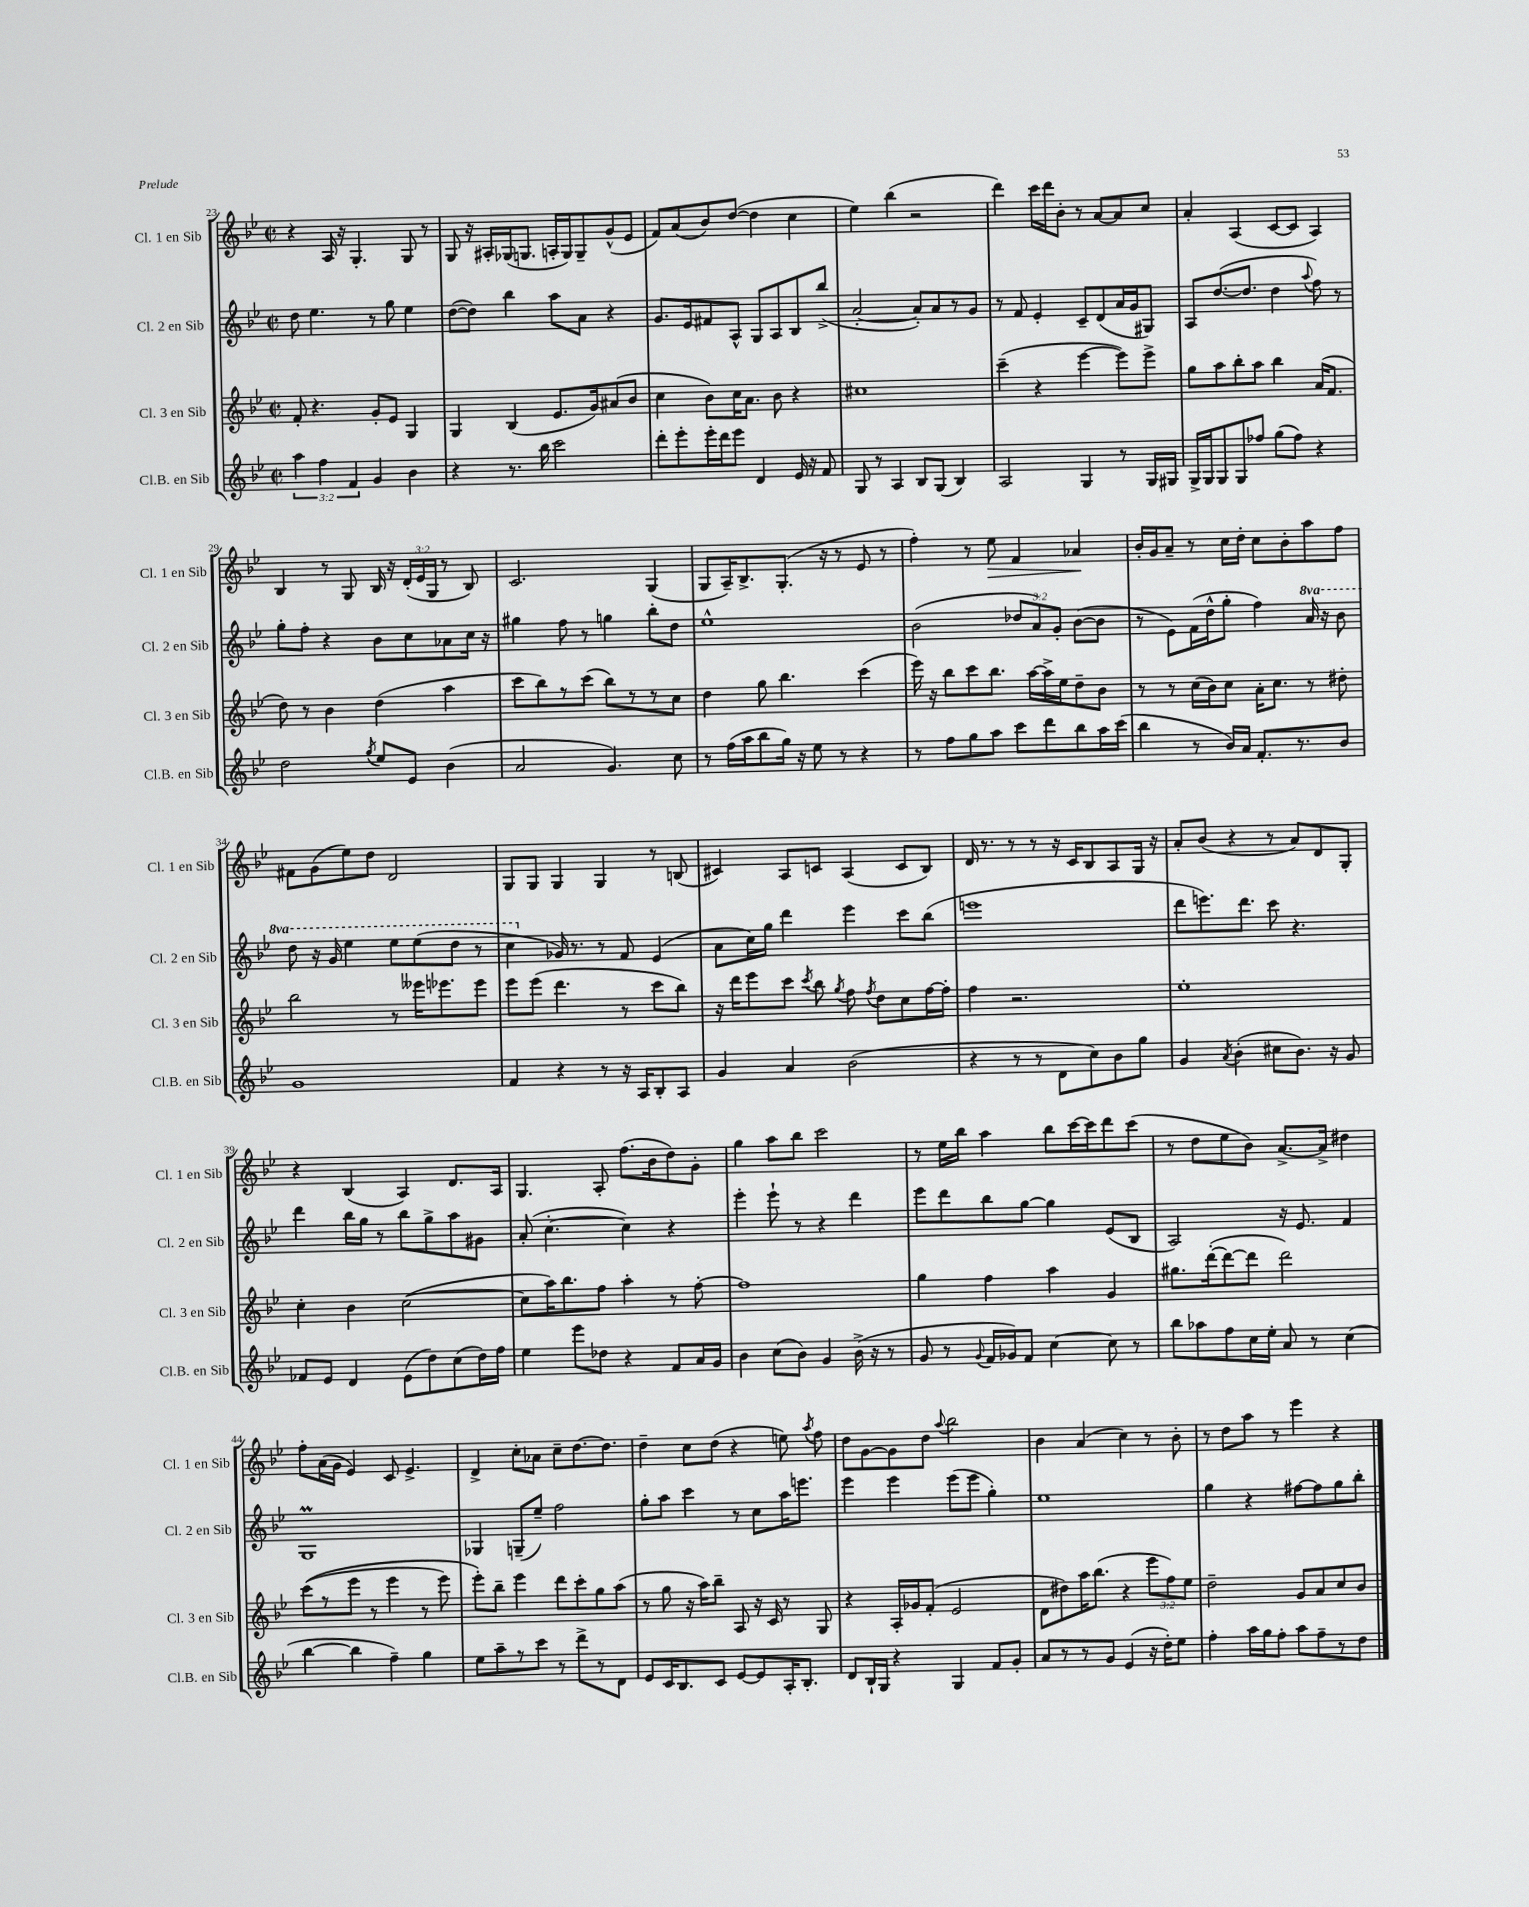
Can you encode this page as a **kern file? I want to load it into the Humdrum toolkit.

**kern	**kern	**kern	**kern
*staff4	*staff3	*staff2	*staff1
*clefG2	*clefG2	*clefG2	*clefG2
*k[b-e-]	*k[b-e-]	*k[b-e-]	*k[b-e-]
*M2/2	*M2/2	*M2/2	*M2/2
*met(c|)	*met(c|)	*met(c|)	*met(c|)
6aa	8f'	8dd	4r
.	4.r	4.ee-	.
6ff	.	.	.
.	.	.	16A
.	.	.	16r
6f	.	.	.
.	.	.	4.G'
4g	8g'	8r	.
.	8e-	8gg	.
4b-	4G	4ee-	8G
.	.	.	8r
=	=	=	=
4r	4G	([8dd	8G
.	.	8dd])	16r
.	.	.	16A#'
8.r	(4B-	4bb-	(16G-
.	.	.	8.G
16bb-	.	.	.
2ccc	8.e-	8aa	16A'
.	.	.	16G)
.	.	8a	8G~
.	16g)	.	.
.	(8a#	4r	(8g^^
.	8b-	.	8e-
=	=	=	=
8ddd'	4cc	8.g	8f)
8eee-'	.	.	(8a
.	.	16e-	.
16eee-'	8b-)	8f#	8b-)
16ddd	.	.	.
8eee-	16cc	8A^^	([8dd
.	8.a	.	.
4d	.	8G	4dd]
.	8b-	8A	.
16e-	4r	8B-	4cc
16r	.	.	.
8f	.	(8bb-^	.
=	=	=	=
8G	1cc#	[2a'	4ee-)
8r	.	.	.
4A	.	.	(4bb-
8B-	.	8a'])	2r
(8G	.	8a	.
4B-)	.	8r	.
.	.	8g	.
=	=	=	=
2A	(4ccc~	8r	4ddd)
.	.	8f	.
.	4r	4e-'	16ccc
.	.	.	16ddd
.	.	.	8b-'
4G	[4eee-	8c~	8r
.	.	(8d	[8a
8r	8eee-])	16a	8a]
.	.	16g	.
16G	8eee-^	8G#)	8cc
16G#	.	.	.
=	=	=	=
16G^	8gg	8A	4a'
16G	.	.	.
8G	8aa	([8.dd	.
8G	8bb-'	.	(4A
.	.	8.dd]	.
8ff-	8aa	.	.
(8gg	4bb-	4dd	[8c
8ff-)	.	.	8c]
.	.	8qqaa	.
4r	(16a	8ff)	4A)
.	8.f	.	.
.	.	8r	.
=	=	=	=
2dd	8dd)	8gg'	4B-
.	8r	8ff'	.
.	4b-	4r	8r
.	.	.	8G
8qgg	.	.	.
8ee-	(4dd	8b-	16B-
.	.	.	16r
8e-	.	8cc	(24d'
.	.	.	24e-
.	.	.	24G
(4b-	4aa	8a-	8r
.	.	16cc	8B-)
.	.	16r	.
=	=	=	=
2a	8ccc	4gg#	2.c
.	8bb-)	.	.
.	8r	8ff	.
.	(8ccc	8r	.
4.g)	8bb-)	4gg	.
.	8r	.	.
.	8r	8bb-'	(4G
8cc	8cc	8dd	.
=	=	=	=
8r	4dd	1ee-^^	8G
(16ff	.	.	16A~)
16aa	.	.	8.B-^
8bb-	8gg	.	.
16gg)	4.bb-	.	(8.G'
16r	.	.	.
8ee-	.	.	.
.	.	.	16r
8r	.	.	8r
4r	(4ccc	.	8e-
.	.	.	8r
=	=	=	=
8r	16eee-)	(2b-	4ff')
.	16r	.	.
8ff	8bb-	.	.
8gg	8ccc	.	8r
8aa	8.bb-	.	8ee-
8ccc	.	12dd-	4f
.	[16aa	.	.
.	.	12a)	.
8ddd	16aa^]	.	.
.	.	12g'	.
.	16ee-	.	.
8bb-	8dd~	([8b-	4a-
16aa	8b-	8b-]	.
(16ccc	.	.	.
=	=	=	=
4bb-	8r	8r	16b-'
.	.	.	16g
.	8r	8e-)	8a~
8r	(16cc	(16f	8r
.	16b-)	16dd^^	.
16b-)	8cc	8gg'	16cc
16a	.	.	16dd'
8.f'	16a'	4ff)	8cc
.	8.cc	.	.
.	.	.	8b-'
8.r	.	.	.
.	8r	16aa	8aa
.	.	16r	.
8b-	8dd#'	8bb-	8ff
=	=	=	=
1g	2bb-	8ddd	8f#
.	.	16r	(8g
.	.	16gg	.
.	.	4eee-	8ee-)
.	.	.	8dd
.	8r	8eee-	2d
.	16eee--	(8eee-	.
.	8.eee-	.	.
.	.	8ddd	.
.	8eee-	8r	.
=	=	=	=
4f	8eee-	4ccc	8G
.	(8eee-	.	8G
4r	4.ddd	16g-)	4G
.	.	8.r	.
8r	.	8r	4G
16r	8r	8f	.
16A	.	.	.
8B-'	8ccc	(4e-	8r
8A	8bb-)	.	(8B
=	=	=	=
4g	16r	8a	4c#)
.	16ddd	.	.
.	8eee-	16cc)	.
.	.	16gg	.
4a	8ccc	4ddd	8A
.	8qccc	.	.
.	8bb-	.	8c
.	8qgg	.	.
(2b-	8ff	4eee-	(4A
.	8qff	.	.
.	8dd	.	.
.	8cc	8ccc	8c
.	[16ff	(8bb-	8B-)
.	16ff']	.	.
=	=	=	=
4r	4ff	1eee	16d
.	.	.	8.r
8r	2.r	.	8r
8r	.	.	8r
8d	.	.	16r
.	.	.	16c
8cc)	.	.	8B-
8b-	.	.	8A
8gg	.	.	16G
.	.	.	16r
=	=	=	=
4g	1ee-'	8ddd	8a'
.	.	8.eee)	(8b-
8qa	.	.	.
(4b-'	.	.	4r
.	.	8.ddd	.
8cc#	.	8ccc	8r
8.b-)	.	4.r	8a)
.	.	.	8d
16r	.	.	.
8g	.	.	8G'
=	=	=	=
8f-	4cc'	4ddd	4r
8e-	.	.	.
4d	4b-	16bb-	(4B-
.	.	16gg	.
.	.	8r	.
(8e-	([2cc	8bb-	4A)
8dd)	.	8gg^	.
(8cc	.	8aa	8.d
16dd)	.	8g#	.
16ff	.	.	16A
=	=	=	=
4ee-	8cc]	(8a'	4.G
.	16aa)	[4.cc'	.
.	8.bb-	.	.
8eee-	.	.	.
8dd-	8ff	.	8A'
4r	4aa'	4cc])	(8.ff
.	.	.	16b-
8f	8r	4r	8dd)
16a	[8ff'	.	8g'
16g	.	.	.
=	=	=	=
4b-	1ff]	4eee-'	4gg
(8cc	.	8eee-`	8aa
8b-)	.	8r	8bb-
4g	.	4r	2ccc
(16b-^	.	4ddd	.
16r	.	.	.
8r	.	.	.
=	=	=	=
8g	4gg	8eee-	8r
8r	.	8ddd	16ee-
.	.	.	16bb-
8qqg	.	.	.
16f	4ff	8bb-	4aa
16g-)	.	.	.
8f	.	[8gg	.
[4cc	4aa	4gg]	8bb-
.	.	.	[16ccc
.	.	.	16ccc]
8cc]	4g	(8e-	8ddd
8r	.	8B-	(8ccc
=	=	=	=
8bb-	8.gg#	2A)	8r
8aa-	.	.	8dd
.	([16ddd'	.	.
8ff	8ddd_	.	8ee-
16cc	8ddd]	.	8b-)
16ee-'	.	.	.
8a	2ddd)	16r	[8.a^
.	.	8.e-	.
8r	.	.	.
.	.	.	16a^]
(4cc	.	4f	4dd#
=	=	=	=
[4bb-	&((8ccc	1G	8ff'
.	8r	.	(16a
.	.	.	16g
4bb-]	8eee-	.	4e-)
.	8r	.	.
4ff~)	4eee-	.	8c
.	.	.	4.e-^
4gg	8r	.	.
.	8eee-)	.	.
=	=	=	=
8ee-	8eee-'&)	4G-	4d^
8aa~	8bb-~	.	.
8r	4eee-	(8G~	8cc'
8ccc	.	8ee-~)	8a-
8r	8ddd	2ff	8cc~
8ddd^	8ccc'	.	[8.dd
8r	8gg	.	.
.	.	.	8.dd]
8d	(8aa	.	.
=	=	=	=
8e-	8r	8gg'	4dd~
16c	8gg	8aa	.
8.B-	.	.	.
.	16r	4ccc	8cc
.	16aa)	.	.
8c	8bb-~	.	(8dd
[8e-	8A	8r	4r
8e-]	16r	8cc	.
.	16c	.	.
16A'	8r	16aa	8ee)
8.B-'	.	8.eee	.
.	.	.	8qaa
.	8G	.	8ff
=	=	=	=
8d	4r	4eee-	8dd
16B-`	.	.	[8g
16G	.	.	.
4r	16A'	4eee-	8g]
.	16g-	.	.
.	(8f'	.	8dd
.	.	.	8qqaa
4G	2e-	(8eee-	2bb-
.	.	8eee-	.
8f	.	4gg')	.
8g'	.	.	.
=	=	=	=
8a	8d	1ee-	4b-
8r	8dd#)	.	.
8r	16aa	.	(4a
.	(8.bb-	.	.
8g	.	.	.
(4e-	4r	.	4cc)
16r	12eee-	.	8r
16dd')	.	.	.
.	12ff)	.	.
8ee-	.	.	8b-'
.	12ee-	.	.
=	=	=	=
4ff'	2dd~	4gg	8r
.	.	.	8dd
16aa	.	4r	8aa
16gg	.	.	.
8ff'	.	.	8r
8aa	8g	[8ff#	4eee-
8ff~	8a	8ff#]	.
8r	8cc	8gg	4r
8dd	8b-	8bb-'	.
==	==	==	==
*-	*-	*-	*-
